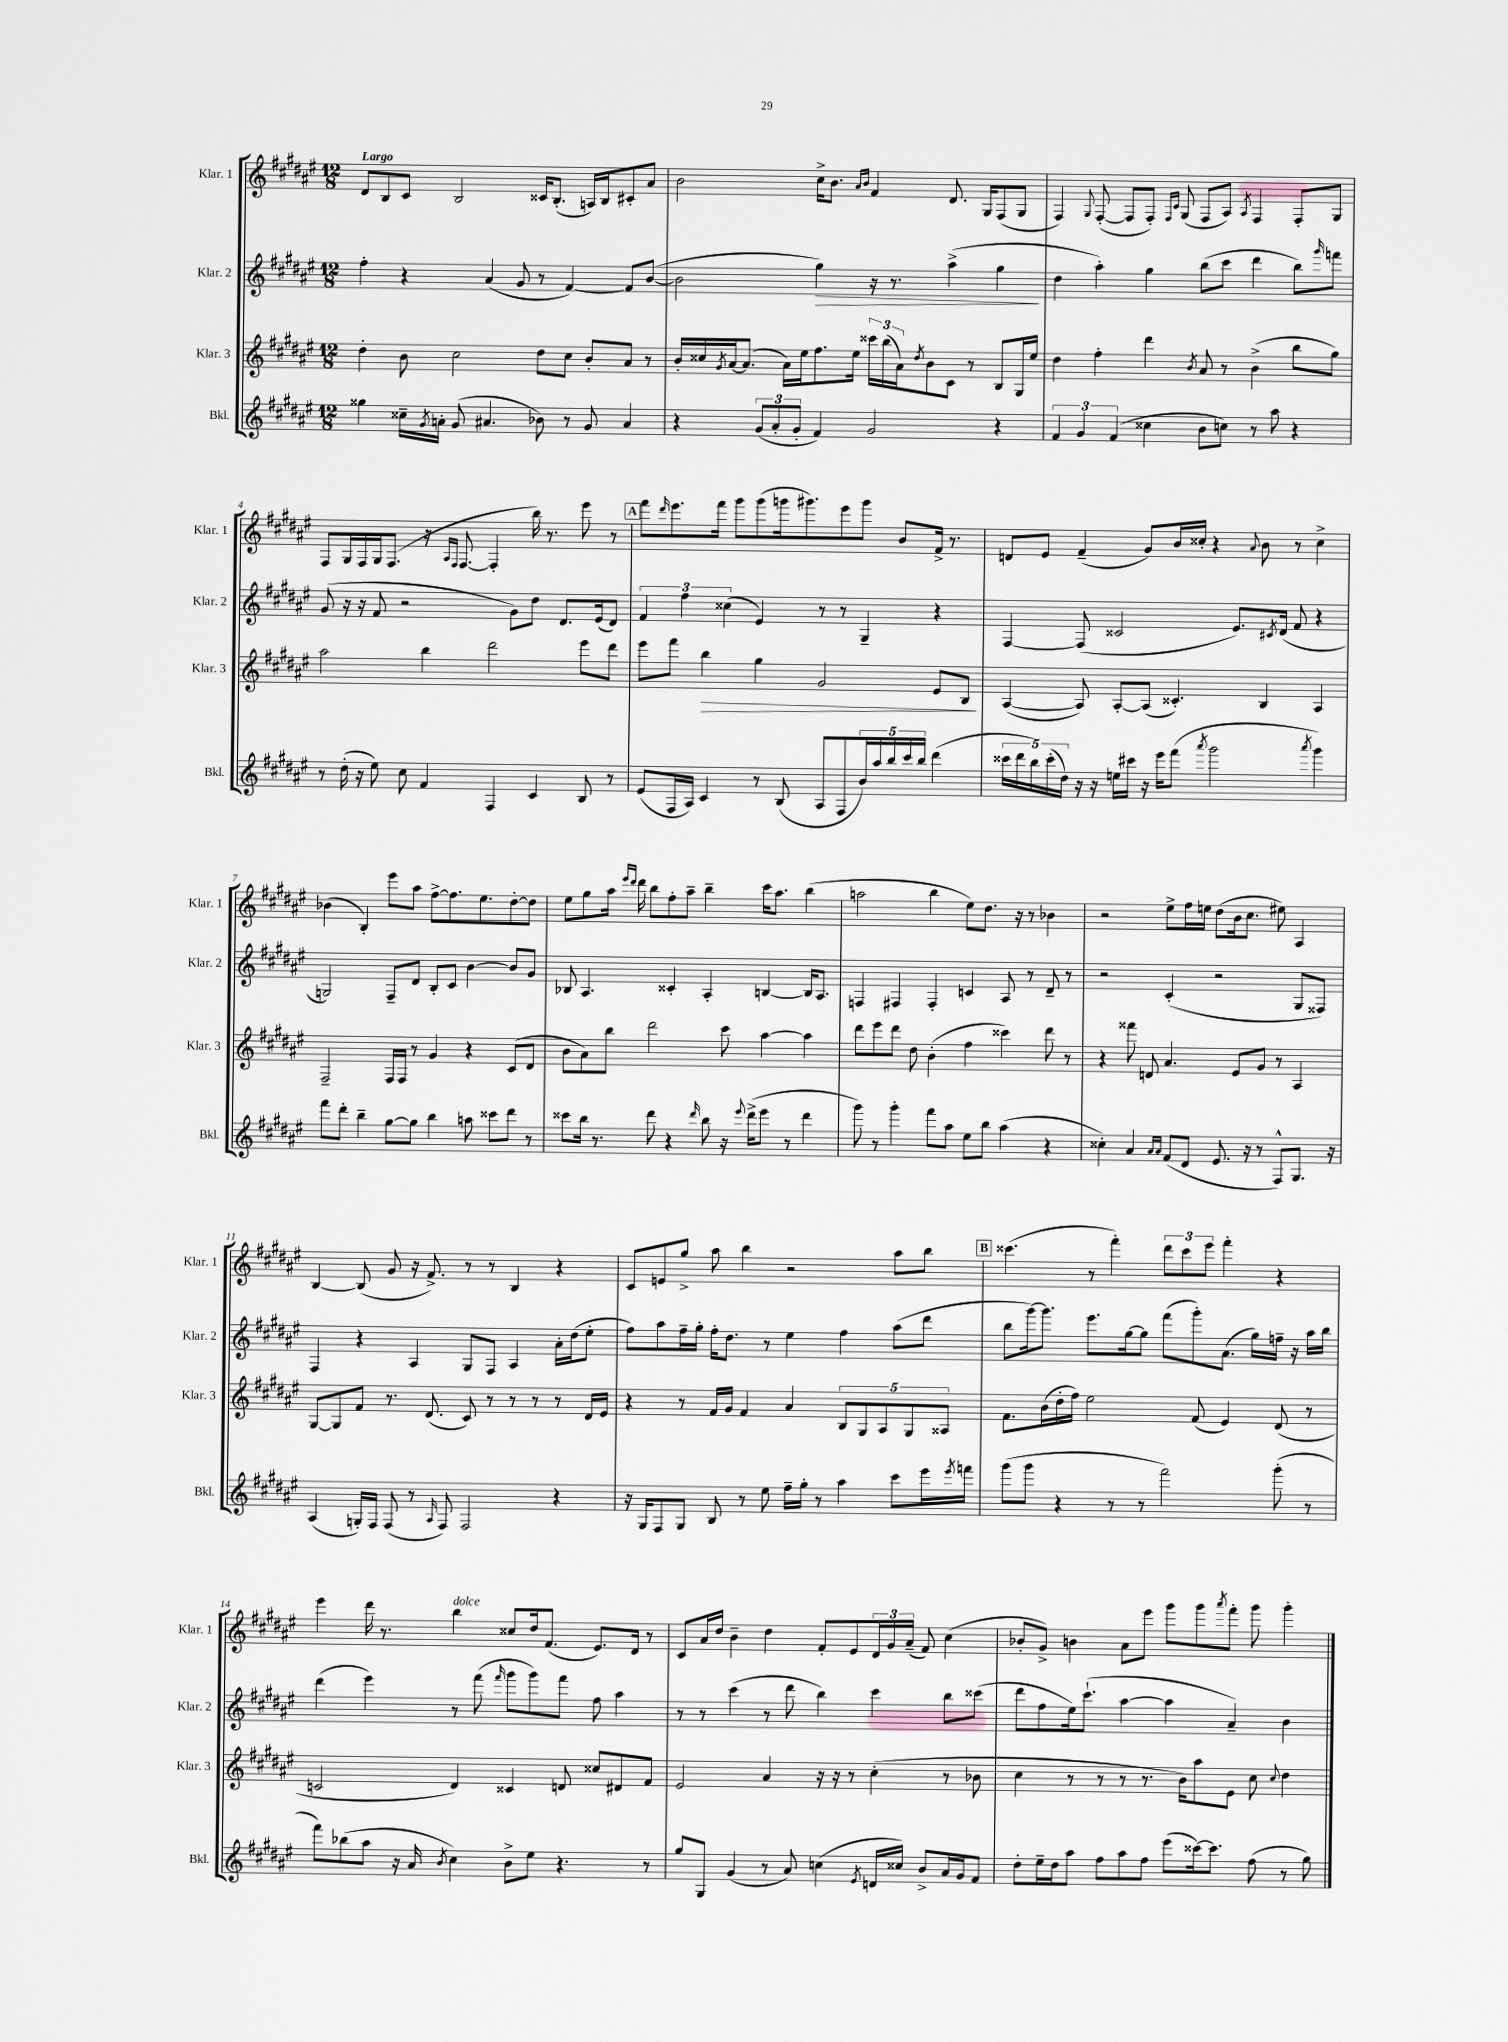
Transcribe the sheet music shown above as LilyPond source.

<<
\new StaffGroup <<
\new Staff = "s0" \with { instrumentName = "Klar. 1" shortInstrumentName = "Klar. 1" } {
    \clef treble \key fis \major \numericTimeSignature \time 12/8 \tempo "Largo"
    dis'8 b8 cis'8 b2 cisis'16 b8.-.( a16) b16 cis'8-. ais'8 |
    b'2 cis''16-> b'8. \grace { ais'16 b'16 } fis'4 dis'8. gis16 fis8( gis8 |
    fis4) \appoggiatura { gis8 } fis8~-.( fis8 fis8-.) \grace { fis16 cis'16 } gis8( fis8 ais8) \acciaccatura { ais8 } fis4 fis8-. gis8 |
    fis8 gis16 fis16 gis16 fis8.( r16 \grace { ais16 fis16 } fis8.~ fis4-. b''16) r8. eis'''8 r8 |
    \mark \markup { \box "A" } fis'''8 \grace { dis'''16 } eis'''8. fis'''16 gis'''8 gis'''8( g'''16 gis'''8.) eis'''8 gis'''8 b'8 fis'16-> r8. |
    d'8 eis'8 fis'4--( gis'8) b'16 cisis''16-. r4 \appoggiatura { ais'8 } b'8 r8 cisis''4-> |
    bes'4( b4-.) eis'''8 ais''8 fis''8~-> fis''8. eis''8. dis''8~-. dis''8 |
    eis''8 gis''8 ais''16 \grace { eis'''16 dis'''16 } dis'''16 b''8 fis''8-. ais''8-- b''4-- cis'''16 ais''8. b''4( |
    a''2 b''4 eis''8) dis''8. r16 r8 bes'4 |
    r2 eis''8-> fis''16 e''16 dis''8( b'16 cis''8. eis''8) ais4 |
    b4~ b8( gis'8 r16 fis'8.->) r8 r8 b4 r4 |
    cis'8 e'8 gis''8-> ais''8 b''4 r2 ais''8 b''8 |
    \mark \markup { \box "B" } cisis'''4.( r8 fis'''4-.) \tuplet 3/2 { dis'''8 cisis'''8 eis'''8 } fis'''4-. r4 |
    eis'''4 dis'''16 r8. b''4^\markup { \italic "dolce" } cisis''8 dis''16 fis'8.( eis'8.) dis'16 r8 |
    cis'8 ais'16 dis''16 b'4-- dis''4 fis'8-. eis'8 \tuplet 3/2 { dis'16 gis'16 ais'16--( } fis'8) cis''4( |
    bes'8-. gis'8->) b'4 ais'8 eis'''8 gis'''8 gis'''8 \acciaccatura { ais'''8 } fis'''8-. gis'''8 gis'''4-. \bar "|." |
}
\new Staff = "s1" \with { instrumentName = "Klar. 2" shortInstrumentName = "Klar. 2" } {
    \clef treble \key fis \major \numericTimeSignature \time 12/8
    fis''4-. r4 ais'4( gis'8 r8 fis'4~) fis'8 b'8~( |
    b'2 gis''4\>) r16 r8. ais''4->( gis''4\! |
    dis''4 ais''4-.) gis''4 b''8( cis'''8 dis'''4 b''8) \grace { gis'''16 } f'''8 |
    gis'8( r16 r16 fis'8 r2 gis'8) dis''8 dis'8. eis'16( dis'8) |
    \mark \markup { \box "A" } \tuplet 3/2 { fis'4 fis''4 cisis''4( } eis'4) r8 r8 gis4-- r4 |
    fis4~ fis8( cisis'2 eis'8.) \acciaccatura { cis'8 } dis'16( fis'8 r4 |
    g2) fis8-- dis'8 b8-. cis'8 b'4~ b'8 gis'8 |
    bes8 ais4. cisis'4-. ais4-. b4~ b16 ais8. |
    f4 fis4 fis4-. c'4 ais8 r8 dis'8-- r8 |
    r2 cis'4-.( r2 gis8 fisis8) |
    fis4 r4 ais4 gis8 fis8 ais4 ais'16-. dis''16( eis''8-. |
    fis''8) ais''8 fis''16-- gis''16-. fis''16-. dis''8. r8 eis''4 fis''4 ais''8( dis'''8 |
    \mark \markup { \box "B" } b''8 gis'''16~) gis'''8. eis'''8. gis''16~ gis''8 fis'''8( gis'''8-.) ais'8.( gis''16) f''16-- r16 ais''16 b''16 |
    dis'''4( eis'''4) r8 fis'''8( \grace { fis'''16 } gis'''8 gis'''8) fis'''8 fis''8 ais''4 |
    r8 r8 cis'''4( r8 dis'''8 b''4) cis'''4 b''8 cisis'''8( |
    dis'''8 fis''8 eis''16) cis'''8.-!( ais''4~ ais''4 ais'4--) b'4 \bar "|." |
}
\new Staff = "s2" \with { instrumentName = "Klar. 3" shortInstrumentName = "Klar. 3" } {
    \clef treble \key fis \major \numericTimeSignature \time 12/8
    dis''4-. b'8 cis''2 dis''8 cis''8 b'8-. ais'8 r8 |
    b'16-. cisis''16 \acciaccatura { gis'8 } ais'16~ ais'8.( ais'16) eis''16 fis''8. eis''16 \tuplet 3/2 { cisis'''16 b''16( ais'16) } \acciaccatura { dis''8 } b'8 cis'8 r8 b8 gis16 eis''16 |
    dis''4 fis''4-. dis'''4 \acciaccatura { b'8 } ais'8 r8 b'4->( b''8 gis''8) |
    ais''2 b''4 dis'''2 eis'''8 dis'''8 |
    \mark \markup { \box "A" } eis'''8 fis'''8 b''4\> gis''4 gis'2 eis'8 b8\! |
    ais4~( ais8) ais8~-. ais8( cisis'4.-.) b4 ais4 |
    fis2-- fis16 fis16 r8 gis'4 r4 cis'8( dis'8 |
    b'8 ais'8) b''8 dis'''2 cis'''8 ais''4~ ais''4 |
    dis'''8 eis'''8 dis'''8 dis''8 b'4-.( fis''4 cisis'''4) dis'''8 r8 |
    r4 fisis'''8 d'8 ais'4. eis'8 gis'8 r8 ais4 |
    gis8~ gis8 fis'8 r8. dis'8.( cis'8) r8 r8 r8 r8 dis'16 eis'16 |
    r4 r8 fis'16 gis'16 fis'4 ais'4 \tuplet 5/4 { b8 gis8 ais8 gis8 aisis8 } |
    \mark \markup { \box "B" } fis'8. b'16( dis''16-. fis''16) eis''2 fis'8( eis'4) dis'8( r8 |
    c'2 dis'4) cisis'4 d'8 cisis''8 dis'8 fis'8 |
    eis'2 ais'4 r16 r16 r8 cis''4-.( r8 bes'8 |
    cis''4 r8 r8 r8 r8. b'16) ais''8 eis'8 cis''8 \appoggiatura { cis''8 } dis''4 \bar "|." |
}
\new Staff = "s3" \with { instrumentName = "Bkl." shortInstrumentName = "Bkl." } {
    \clef treble \key fis \major \numericTimeSignature \time 12/8
    gisis''4 cisis''16-- \acciaccatura { gis'8 } a'16-. gis'8( ais'4. bes'8) r8 gis'8 ais'4 |
    r4 \tuplet 3/2 { gis'8( ais'8-. gis'8-. } fis'4) gis'2 r4 |
    \tuplet 3/2 { fis'4 gis'4 fis'4( } cisis''4 b'8 c''8) r8 ais''8 r4 |
    r8 dis''16-.( r16 eis''8) cis''8 fis'4 fis4 cis'4 b8 r8 |
    \mark \markup { \box "A" } eis'8( fis16 ais16) cis'4 r8 b8( ais8 fis8 \tuplet 5/4 { b'16) ais''16 b''16 cis'''16 b''16 } dis'''4( |
    \tuplet 5/4 { cisis'''16 dis'''16 b''16) cisis'''16-.( dis''16) } r16 r16 e''16 cis'''16 r16 eis'''16 fis'''8( \acciaccatura { ais'''8 } gis'''2 \acciaccatura { ais'''8 } gis'''4) |
    fis'''8 dis'''8-. b''4-- gis''8~ gis''8 b''4 a''8 cisis'''8 dis'''8 r8 |
    cisis'''8 b''16 r8. dis'''8 r4 \grace { dis'''16 } b''8 r16 \appoggiatura { eis'''8 } dis'''16->( eis'''8 r8 dis'''4 |
    gis'''8) r8 gis'''4-. fis'''8 ais''8 eis''8 b''8 ais''4( r4 |
    cisis''4-.) ais'4 \grace { ais'16 ais'16 } fis'8( dis'8 eis'8. r16 r8 fis8-^) gis8. r16 |
    ais4( g16-.) fis16 fis8( r8 \grace { ais16 } fis8) fis2 r4 |
    r16 gis16 fis8 gis8 b8 r8 eis''8 fis''16-- gis''16-. r8 ais''4 cis'''8 eis'''16 \acciaccatura { eis'''8 } f'''16 |
    \mark \markup { \box "B" } gis'''8( gis'''8 r4 r8 r8 fis'''2) gis'''8-.( r8 |
    fis'''8) bes''8( ais''8 r16 ais'16 \acciaccatura { b'8 } cis''4) b'8-> eis''8 r4. r8 |
    gis''8 gis8 gis'4( r8 ais'8) c''4( \acciaccatura { eis'8 } d'16 cisis''16) b'8-> ais'16 gis'16 fis'8 |
    dis''8-. eis''16-- dis''16 ais''8 fis''8 ais''8 fis''8 eis'''8( cisis'''16~) cisis'''8. fis''8( r8 gis''8) \bar "|." |
}
>>
>>
